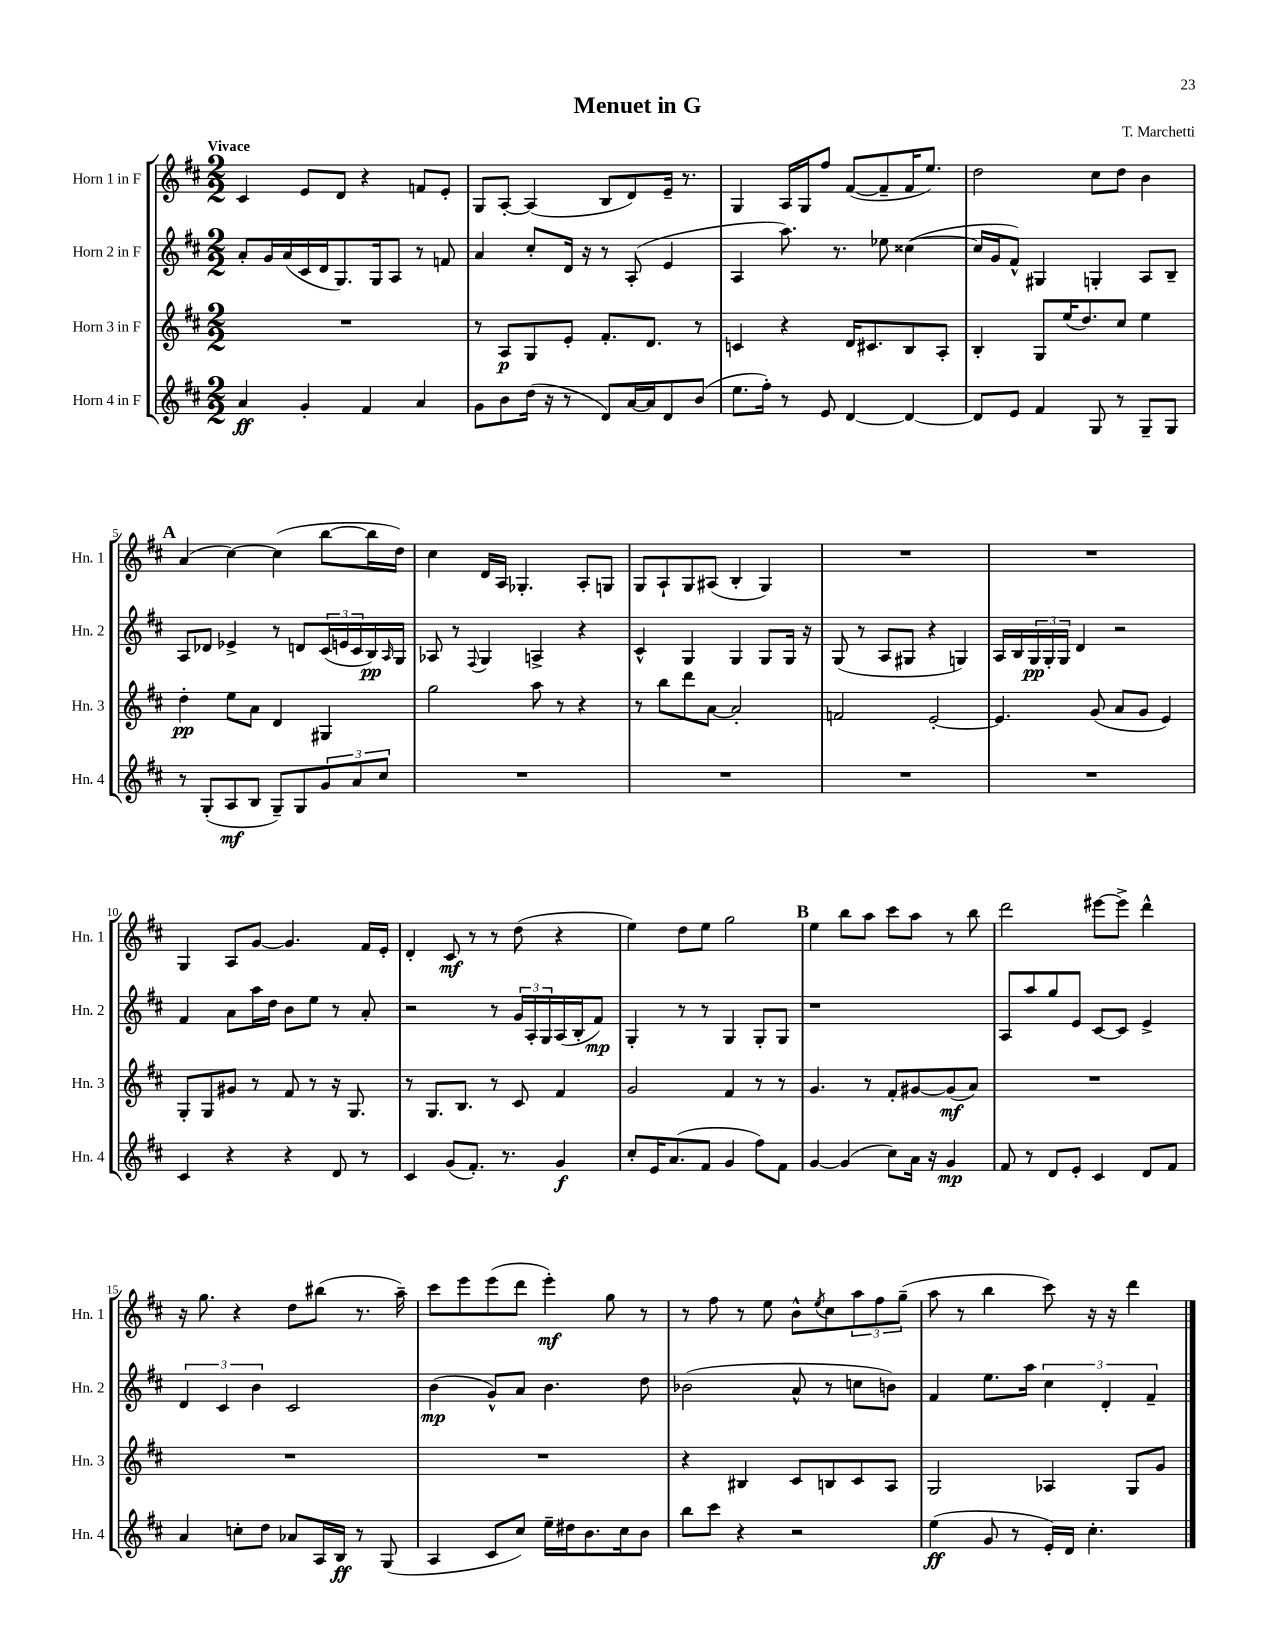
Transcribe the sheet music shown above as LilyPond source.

\header { title = "Menuet in G" composer = "T. Marchetti" }
<<
\new StaffGroup <<
\new Staff = "s0" \with { instrumentName = "Horn 1 in F" shortInstrumentName = "Hn. 1" } {
    \clef treble \key d \major \numericTimeSignature \time 2/2 \tempo "Vivace"
    cis'4 e'8 d'8 r4 f'8 e'8-. |
    g8 a8~-. a4( b8 d'8) e'16-- r8. |
    g4 a16 g16 fis''8 fis'8~( fis'8-- fis'16 e''8.) |
    d''2 cis''8 d''8 b'4 |
    \mark \markup { \bold "A" } a'4( cis''4~) cis''4( b''8~ b''16 d''16) |
    cis''4 d'16 a16 ges4.-. a8-. g8 |
    g8 a8-! g8 ais8( b4-. g4) |
    R1 |
    R1 |
    g4 a8 g'8~ g'4. fis'16 e'16-. |
    d'4-. cis'8\mf r8 r8 d''8( r4 |
    e''4) d''8 e''8 g''2 |
    \mark \markup { \bold "B" } e''4 b''8 a''8 cis'''8 a''8 r8 b''8 |
    d'''2 eis'''8~ eis'''8-> d'''4-^ |
    r16 g''8. r4 d''8 bis''8( r8. a''16--) |
    cis'''8 e'''8 e'''8( d'''8 e'''4-.\mf) g''8 r8 |
    r8 fis''8 r8 e''8 b'8-^ \acciaccatura { e''8 } cis''8 \tuplet 3/2 { a''8 fis''8 g''8--( } |
    a''8 r8 b''4 cis'''8) r16 r16 d'''4 \bar "|." |
}
\new Staff = "s1" \with { instrumentName = "Horn 2 in F" shortInstrumentName = "Hn. 2" } {
    \clef treble \key d \major \numericTimeSignature \time 2/2
    a'8-. g'16 a'16( cis'16 d'16 g8.) g16 a8 r8 f'8 |
    a'4 cis''8-. d'16 r16 r8 a8-.( e'4 |
    a4 a''8.) r8. ees''8 cisis''4~( |
    cisis''16 g'16 fis'8-^) gis4 g4-. a8 b8-- |
    \mark \markup { \bold "A" } a8 des'8 ees'4-> r8 d'8 \tuplet 3/2 { cis'16( e'16 cis'16 } b16\pp) \grace { a16 } g16 |
    aes8 r8 \appoggiatura { fis8 } g4 a4-> r4 |
    cis'4-^ g4 g4 g8 g16 r16 |
    g8( r8 a8 gis8 r4 g4) |
    a16 b16 \tuplet 3/2 { g16\pp g16-. g16 } d'4 r2 |
    fis'4 a'8 a''16 d''16 b'8 e''8 r8 a'8-. |
    r2 r8 \tuplet 3/2 { g'16 a16-. g16 } a16( b16-. fis'8\mp) |
    g4-. r8 r8 g4 g8-. g8 |
    \mark \markup { \bold "B" } r1 |
    a8 a''8 g''8 e'8 cis'8~ cis'8 e'4-> |
    \tuplet 3/2 { d'4 cis'4 b'4 } cis'2 |
    b'4\mp( g'8-^) a'8 b'4. d''8 |
    bes'2( a'8-^ r8 c''8 b'8) |
    fis'4 e''8. a''16 \tuplet 3/2 { cis''4 d'4-. fis'4-- } \bar "|." |
}
\new Staff = "s2" \with { instrumentName = "Horn 3 in F" shortInstrumentName = "Hn. 3" } {
    \clef treble \key d \major \numericTimeSignature \time 2/2
    R1 |
    r8 a8\p g8 e'8-. fis'8.-. d'8. r8 |
    c'4 r4 d'16 cis'8. b8 a8-. |
    b4-. g8 e''16( d''8.) cis''8 e''4 |
    \mark \markup { \bold "A" } d''4-.\pp e''8 a'8 d'4 gis4 |
    g''2 a''8 r8 r4 |
    r8 b''8 d'''8 a'8~ a'2-. |
    f'2 e'2~-. |
    e'4. g'8( a'8 g'8 e'4) |
    g8-. g8 gis'8 r8 fis'8 r8 r16 g8. |
    r8 g8. b8. r8 cis'8 fis'4 |
    g'2 fis'4 r8 r8 |
    \mark \markup { \bold "B" } g'4. r8 fis'8-. gis'8~ gis'8\mf( a'8) |
    R1 |
    R1 |
    R1 |
    r4 bis4 cis'8 b8 cis'8 a8 |
    g2 aes4 g8 g'8 \bar "|." |
}
\new Staff = "s3" \with { instrumentName = "Horn 4 in F" shortInstrumentName = "Hn. 4" } {
    \clef treble \key d \major \numericTimeSignature \time 2/2
    a'4\ff g'4-. fis'4 a'4 |
    g'8 b'8 d''16( r16 r8 d'8) a'16~ a'16 d'8 b'8( |
    e''8. fis''16-.) r8 e'8 d'4~ d'4~ |
    d'8 e'8 fis'4 g8 r8 g8-- g8 |
    \mark \markup { \bold "A" } r8 g8-.( a8\mf b8 g8--) g8 \tuplet 3/2 { g'8 a'8 cis''8 } |
    R1 |
    R1 |
    R1 |
    R1 |
    cis'4 r4 r4 d'8 r8 |
    cis'4 g'8( fis'8.-.) r8. g'4\f |
    cis''8-. e'16 a'8.( fis'8 g'4 fis''8) fis'8 |
    \mark \markup { \bold "B" } g'4~ g'4( cis''8) a'16 r16 g'4\mp |
    fis'8 r8 d'8 e'8-. cis'4 d'8 fis'8 |
    a'4 c''8-. d''8 aes'8 a16 b16\ff r8 g8( |
    a4 cis'8 cis''8) e''16-- dis''16 b'8. cis''16 b'8 |
    b''8 cis'''8 r4 r2 |
    e''4\ff( g'8 r8 e'16-.) d'16 cis''4.-. \bar "|." |
}
>>
>>
